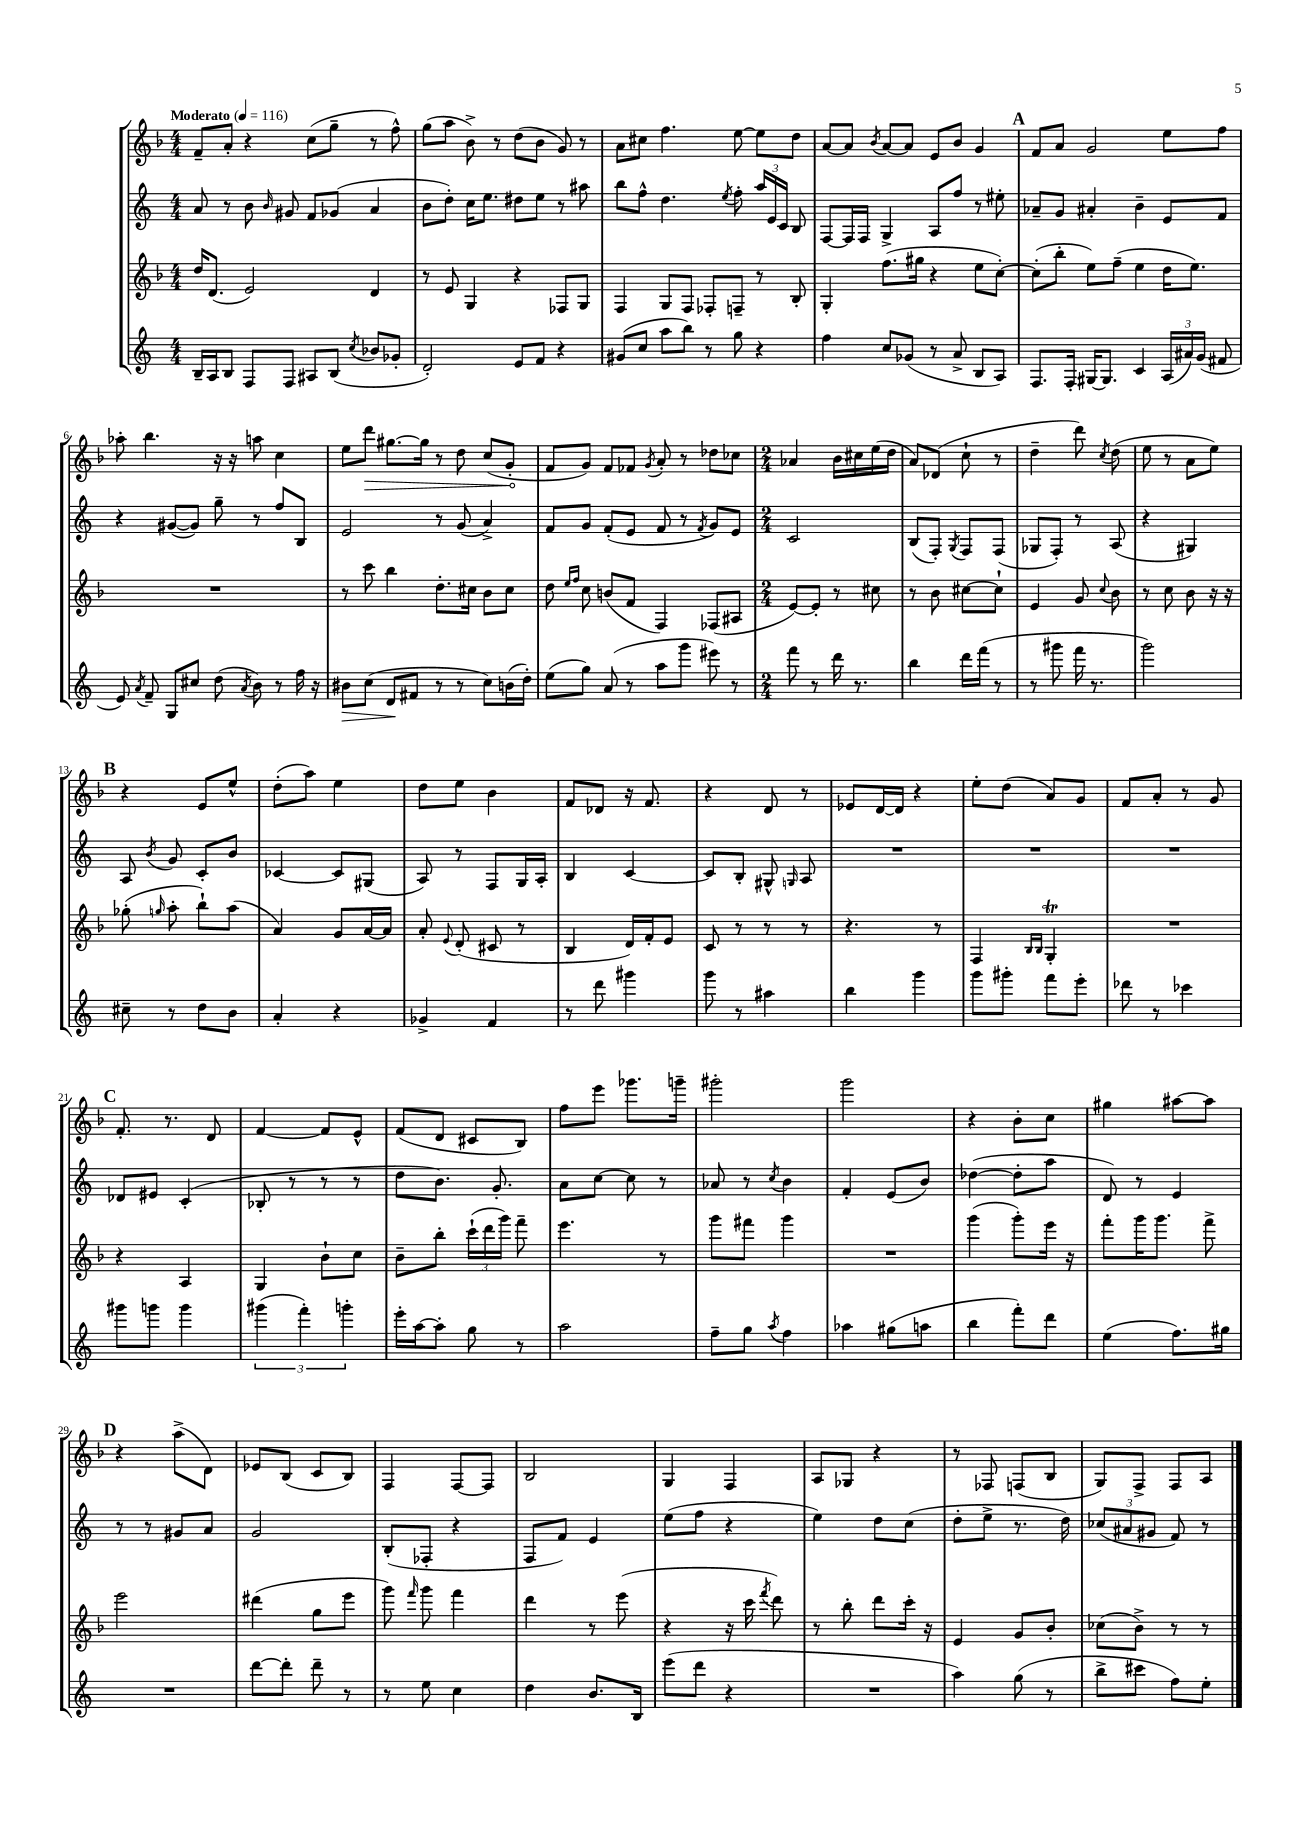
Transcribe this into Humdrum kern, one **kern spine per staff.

**kern	**kern	**kern	**kern
*staff4	*staff3	*staff2	*staff1
*clefG2	*clefG2	*clefG2	*clefG2
*k[]	*k[b-]	*k[]	*k[b-]
*M4/4	*M4/4	*M4/4	*M4/4
*MM116	*MM116	*MM116	*MM116
16B~	16dd	8a	8f~
16A	(8.d	.	.
8B	.	8r	8a'
8F	2e)	8b	4r
.	.	16qqb	.
8F	.	8g#	.
8A#	.	8f	(8cc
(8B	.	(8g-	8gg~
8qcc	.	.	.
8b-	4d	4a	8r
8g-'	.	.	8ff^^)
=	=	=	=
2d')	8r	8b	(8gg
.	8e	8dd')	8aa
.	4G	16cc	8b-^)
.	.	8.ee	.
.	.	.	8r
8e	4r	8dd#	(8dd
8f	.	8ee	8b-
4r	8F-	8r	8g)
.	8G	8aa#	8r
=	=	=	=
(8g#	4F	8bb	8a
8cc	.	8ff^^	8cc#
8aa	8G	4.dd	4.ff
8bb)	8F	.	.
8r	8F-'	.	.
.	.	8qee	.
8gg	8F~	8ff'	[8ee
4r	8r	24aa	8ee]
.	.	24e	.
.	.	24c	.
.	8B-'	8B	8dd
=	=	=	=
4ff	4G'	[8F	[8a
.	.	16F]	8a]
.	.	16F	.
.	.	.	8qb-
8cc	(8.ff	4G^	[8a
(8g-	.	.	8a]
.	16gg#	.	.
8r	4r	8A	8e
8a^	.	8ff	8b-
8B	8ee	8r	4g
8A)	[8cc')	8ee#'	.
=	=	=	=
8.F	(8cc']	8a-~	8f
.	8bb-'	8g	8a
16F'	.	.	.
[16G#	8ee)	4a#'	2g
8.G#]	.	.	.
.	(8ff~	.	.
4c	4ee	4b~	.
(24A	16dd	8e	8ee
24a#)	.	.	.
.	8.ee)	.	.
(24g	.	.	.
8f#	.	8f	8ff
=	=	=	=
8e)	1r	4r	8aa-'
8qa	.	.	.
8f~	.	.	4.bb-
8G	.	([8g#	.
8cc#	.	8g#])	.
(8dd	.	8gg~	16r
.	.	.	16r
8qa	.	.	.
8b)	.	8r	8aa
8r	.	8ff	4cc
16ff	.	8B	.
16r	.	.	.
=	=	=	=
8b#	8r	2e	8ee
(8cc	8ccc	.	8ddd
8d	4bb-	.	[8.gg#
8f#	.	.	.
.	.	.	16gg#]
8r	8.dd'	8r	8r
8r	.	(8g	8dd
.	16cc#	.	.
8cc)	8b-	4a^)	(8cc
(16b	8cc#	.	8g'
16dd')	.	.	.
=	=	=	=
(8ee	8dd	8f	8f
.	16qqee	.	.
.	16qqff	.	.
8gg)	8cc	8g	8g)
(8a	(8b	(8f'	8f
8r	8f	8e	8f-
.	.	.	8qg
8aa	4F)	8f	8a'
8ggg	.	8r	8r
.	.	8qf	.
8eee#)	(8F-	8g)	8dd-
8r	8A#	8e	8cc-
=	=	=	=
*M2/4	*M2/4	*M2/4	*M2/4
8fff	[8e)	2c	4a-
8r	8e']	.	.
16ddd	8r	.	16b-
8.r	.	.	16cc#
.	8cc#	.	(16ee
.	.	.	16dd
=	=	=	=
4bb	8r	(8B	8a)
.	8b-	8F')	(8d-
.	.	8qG	.
16ddd	[8cc#	8F	8cc`
(16fff	.	.	.
8r	8cc#`]	(8F	8r
=	=	=	=
8r	4e	8G-	4dd~
8ggg#	.	8F')	.
16fff	8g	8r	8ddd)
8.r	.	.	.
.	8qqcc	.	8qcc
.	8b-	(8A	(8dd
=	=	=	=
2ggg)	8r	4r	8ee
.	8cc	.	8r
.	8b-	4G#)	8a
.	16r	.	8ee)
.	16r	.	.
=	=	=	=
8cc#~	(8gg-'	8A	4r
.	16qqgg	8qb	.
8r	8aa'	8g	.
8dd	8bb-`)	8c'	8e
8b	(8aa	8b	8ee^^
=	=	=	=
4a'	4a)	[4c-	(8dd'
.	.	.	8aa)
4r	8g	8c-]	4ee
.	[16a	(8G#	.
.	16a]	.	.
=	=	=	=
4g-^	8a'	8A)	8dd
.	8qqe	.	.
.	(8d'	8r	8ee
4f	8c#	8F	4b-
.	8r	16G	.
.	.	16A'	.
=	=	=	=
8r	4B-	4B	8f
8ddd	.	.	8d-
4ggg#	16d)	[4c	16r
.	16f'	.	8.f
.	8e	.	.
=	=	=	=
8ggg	8c	8c]	4r
8r	8r	8B'	.
4aa#	8r	8G#^^	8d
.	.	16qqG	.
.	8r	8A	8r
=	=	=	=
4bb	4.r	2r	8e-
.	.	.	[16d
.	.	.	16d]
4ggg	.	.	4r
.	8r	.	.
=	=	=	=
8ggg	4F	2r	8ee'
8ggg#'	.	.	(8dd
.	16qqB-	.	.
.	16qqB-	.	.
8fff	4G'	.	8a)
8eee'	.	.	8g
=	=	=	=
8ddd-	2r	2r	8f
8r	.	.	8a'
4ccc-	.	.	8r
.	.	.	8g
=	=	=	=
8ggg#	4r	8d-	8.f'
8ggg	.	8e#	.
.	.	.	8.r
4ggg	4A	(4c'	.
.	.	.	8d
=	=	=	=
(6ggg#	4G	8B-'	[4f
.	.	8r	.
6fff')	.	.	.
.	8b-`	8r	8f]
6ggg'	.	.	.
.	8cc	8r	8e^^
=	=	=	=
16eee'	8b-~	8dd	(8f
[16aa	.	.	.
8aa']	8bb-'	8.b)	8d
8gg	(24ccc`	.	8c#
.	24ddd	.	.
.	.	8.g'	.
.	24ggg)	.	.
8r	8fff~	.	8B-)
=	=	=	=
2aa	4.eee	8a	8ff
.	.	[8cc	8eee
.	.	8cc]	8.ggg-
.	8r	8r	.
.	.	.	16ggg~
=	=	=	=
8ff~	8ggg	8a-	2ggg#'
8gg	8fff#	8r	.
8qaa	.	8qcc	.
4ff	4ggg	4b	.
=	=	=	=
4aa-	2r	4f'	2ggg
(8gg#	.	(8e	.
8aa	.	8b)	.
=	=	=	=
4bb	(4ggg	([4dd-	4r
8fff')	8ggg')	8dd-']	8b-'
8ddd	16eee	8aa	8cc
.	16r	.	.
=	=	=	=
(4ee	8fff'	8d)	4gg#
.	16ggg	8r	.
.	8.ggg	.	.
8.ff)	.	4e	[8aa#
.	8fff^	.	8aa#]
16gg#	.	.	.
=	=	=	=
2r	2eee	8r	4r
.	.	8r	.
.	.	8g#	(8aa^
.	.	8a	8d)
=	=	=	=
[8ddd	(4ddd#	2g	8e-
8ddd']	.	.	(8B-
8ddd~	8gg	.	8c
8r	8eee	.	8B-)
=	=	=	=
8r	8ggg)	(8B'	4F
.	16qqfff	.	.
8ee	8ggg	8F-'	.
4cc	4fff	4r	[8F
.	.	.	8F]
=	=	=	=
4dd	4ddd	8F	2B-
.	.	8f)	.
8.b	8r	4e	.
.	(8eee	.	.
16B	.	.	.
=	=	=	=
(8eee	4r	(8ee	4G
8ddd	.	8ff	.
4r	16r	4r	4F
.	16ccc	.	.
.	8qfff	.	.
.	8ddd)	.	.
=	=	=	=
2r	8r	4ee)	8A
.	8bb-'	.	8G-
.	8ddd	8dd	4r
.	16ccc'	(8cc	.
.	16r	.	.
=	=	=	=
4aa)	4e	8dd'	8r
.	.	8ee^	8F-
(8gg	8g	8.r	(8F
8r	8b-'	.	8B-
.	.	16dd)	.
=	=	=	=
8bb^	(8cc-	(12cc-	8G)
.	.	12a#	.
8ccc#	8b-^)	.	8F^
.	.	12g#	.
8ff)	8r	8f)	8F
8ee'	8r	8r	8A
==	==	==	==
*-	*-	*-	*-
